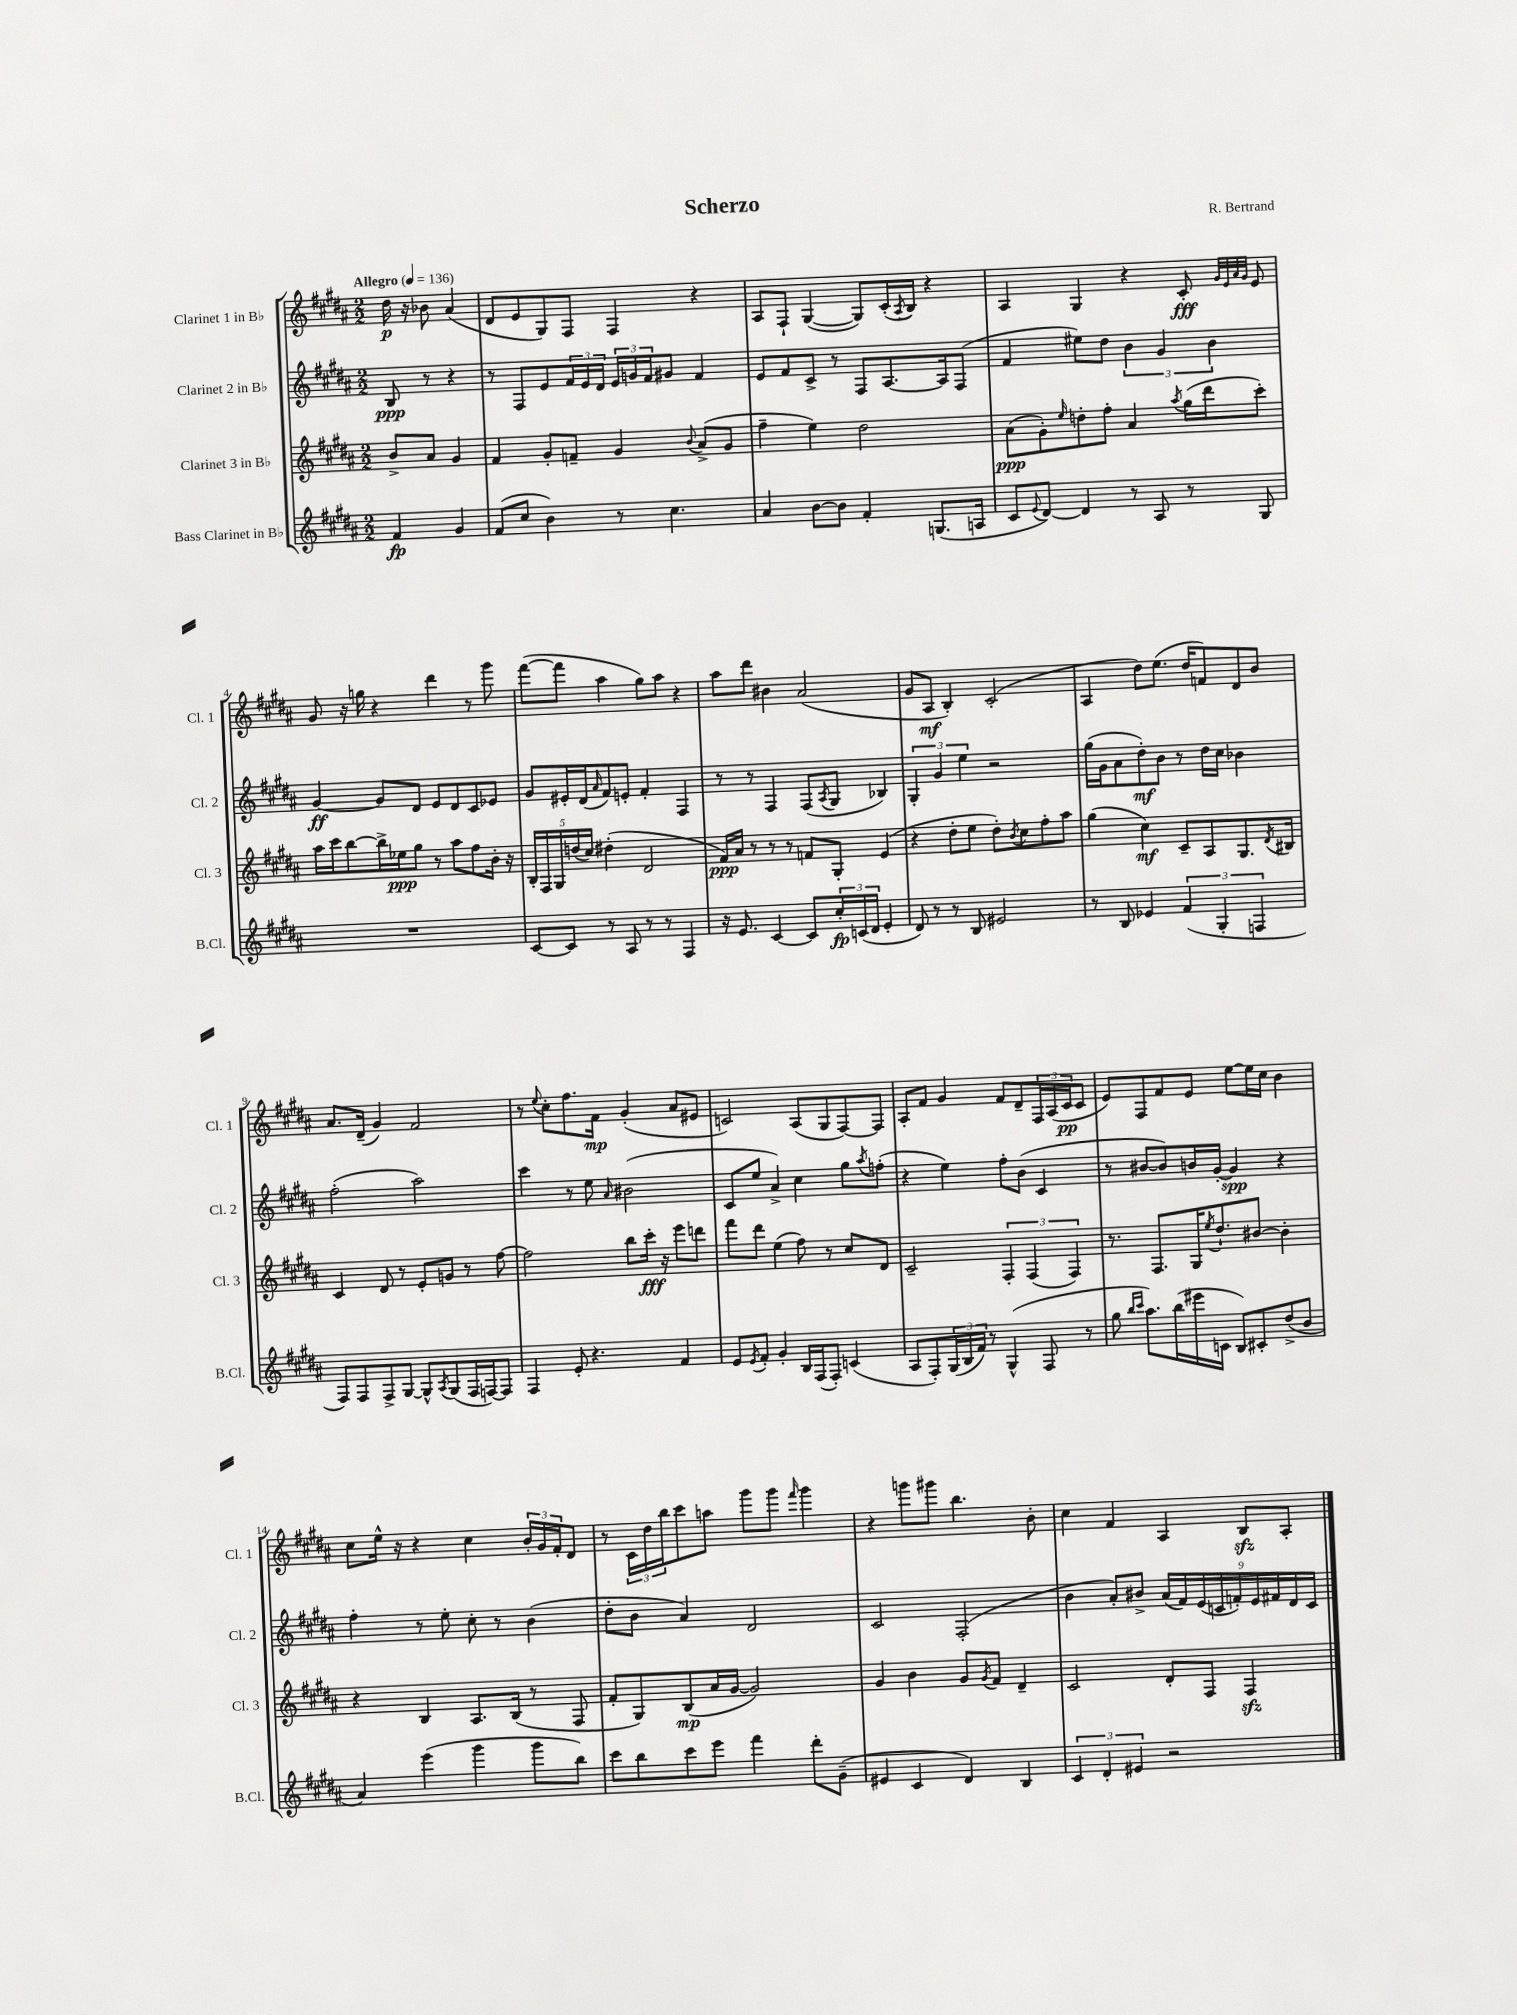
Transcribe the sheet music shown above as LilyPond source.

\header { title = "Scherzo" composer = "R. Bertrand" }
<<
\new StaffGroup <<
\new Staff = "s0" \with { instrumentName = "Clarinet 1 in Bb" shortInstrumentName = "Cl. 1" } {
    \clef treble \key b \major \numericTimeSignature \time 2/2 \partial 2 \tempo "Allegro" 4 = 136
    dis''16\p r16 bes'8 ais'4( |
    dis'8 e'8 gis8) fis8 fis4 r4 |
    ais8 fis8-! gis4~( gis8) cis'16-.( \acciaccatura { ais8 } b16) r4 |
    ais4 gis4 r4 cis'8-.\fff \grace { gis'32 e'32 ais'32 gis'32 } e'8 |
    gis'8 r16 g''16 r4 dis'''4 r8 gis'''8 |
    fis'''8~( fis'''8 ais''4 gis''8) ais''8 r4 |
    ais''8 dis'''8 bis'4 ais'2( |
    gis'8 ais8\mf b4-.) cis'2-.( |
    ais4 dis''8) e''8.( dis''16 f'8) dis'8 b'8 |
    ais'8. dis'16--( gis'4) fis'2 |
    r8 \appoggiatura { e''8 } cis''8-. fis''8. fis'16\mp gis'4-.( ais'8 eis'8 |
    c'2) ais8( gis8 fis8~) fis8 |
    ais8-. fis'8 gis'4 fis'8 dis'8-- \tuplet 3/2 { fis16 ais16( cis'16\pp } cis'8 |
    e'8) fis8 fis'8 e'8 e''8~ e''16 cis''16 b'4 |
    cis''8 e''16-^ r16 r4 cis''4 \tuplet 3/2 { b'16-. gis'16 fis'16-. } dis'8 |
    r8 \tuplet 3/2 { cis'16 dis''16 b''16 } cis'''8 a''8 gis'''8 gis'''8 \grace { fis'''16 } gis'''4 |
    r4 g'''8 gis'''8 b''4. b'8-. |
    cis''4 fis'4 ais4 b8\sfz ais8-. \bar "|." |
}
\new Staff = "s1" \with { instrumentName = "Clarinet 2 in Bb" shortInstrumentName = "Cl. 2" } {
    \clef treble \key b \major \numericTimeSignature \time 2/2 \partial 2
    b8\ppp r8 r4 |
    r8 fis8 e'8 \tuplet 3/2 { fis'16 e'16 dis'16 } \tuplet 3/2 { e'16 g'16 fis'16 } gis'8 fis'4 |
    e'8 fis'8 cis'8-> r8 fis8 ais8.~ ais16 fis8( |
    fis'4 eis''8) dis''8 \tuplet 3/2 { b'4 gis'4 b'4 } |
    gis'4~\ff gis'8 dis'8 e'8 dis'8 cis'8 ees'8 |
    gis'8 eis'16-. dis'16( \grace { ais'16 } fis'8) e'8-. fis'4-. fis4 |
    r8 r8 fis4 fis8( \acciaccatura { ais8 } gis8 bes4) |
    \tuplet 3/2 { gis4-. gis'4 e''4 } r2 |
    gis''16( gis'16 ais'8 dis''8-.\mf) b'8 r8 dis''16 cis''16 bes'4 |
    fis''2-.( ais''2) |
    cis'''4 r8 e''8 \grace { ais'16 } bis'2( |
    cis'8 e''8 ais'4->) cis''4 gis''8 \acciaccatura { ais''8 } f''8-.( |
    r4 e''4) fis''8-. b'8( cis'4 |
    r8 bis'8~ bis'8) b'16 gis'16~-. gis'4\spp r4 |
    fis''4-. r8 e''8-. cis''8-. r8 b'4( |
    dis''8-. b'8 ais'4) dis'2 |
    cis'2 fis2-.( |
    b'4 ais'8-.) bis'8-> \tuplet 9/8 { ais'16( fis'16) e'16( c'16 f'16-.) e'16 fis'16 dis'16 c'16 } \bar "|." |
}
\new Staff = "s2" \with { instrumentName = "Clarinet 3 in Bb" shortInstrumentName = "Cl. 3" } {
    \clef treble \key b \major \numericTimeSignature \time 2/2 \partial 2
    b'8-> ais'8 gis'4 |
    fis'4 gis'8-. f'8-- gis'4 \appoggiatura { b'8 } ais'8->( gis'8 |
    fis''4-- e''4) dis''2 |
    ais'8\ppp( gis'8-.) \grace { e''16 } d''8-. fis''8-. ais'4 \acciaccatura { ais''8 } gis''16( dis'''16 cis'''8-.) |
    ais''16 cis'''16 b''8~ b''16-> ees''16\ppp gis''8 r8 ais''8 fis''8 b'16-. r16 |
    \tuplet 5/4 { b16-. fis16 gis16 d''16( cis''16) } dis''4-.( dis'2 |
    fis'16\ppp) ais'16 r8 r8 r8 f'8 gis8-. e'4( |
    r4 dis''8-. e''8 dis''8-.) \acciaccatura { b'8 } cis''8 fis''8-. ais''8 |
    gis''4( cis''4\mf) cis'8-- ais8 gis8. \acciaccatura { dis'8 } bis16 |
    cis'4 dis'8 r8 e'8-. g'8 r8 fis''8~ |
    fis''2 b''8 cis'''16-.\fff r16 e'''8 d'''8 |
    fis'''8 dis'''8 e''4( fis''8) r8 cis''8 dis'8 |
    cis'2-- \tuplet 3/2 { fis4-. fis4( fis4) } |
    r8. fis8. gis16 \acciaccatura { e''8 } dis''8.-! bis'8~ bis'4-. |
    r4 b4 ais8. b16( r8 fis8 |
    fis'8-. gis8) b8\mp( ais'16 gis'16~ gis'2) |
    gis'4 b'4 gis'8 \acciaccatura { gis'8 } fis'8 dis'4-- |
    cis'2 dis'8-. fis8 fis4\sfz \bar "|." |
}
\new Staff = "s3" \with { instrumentName = "Bass Clarinet in Bb" shortInstrumentName = "B.Cl." } {
    \clef treble \key b \major \numericTimeSignature \time 2/2 \partial 2
    fis'4\fp gis'4 |
    fis'8( cis''8 b'4) r8 cis''4. |
    ais'4 b'8~ b'8 fis'4-. g8.( a16 |
    cis'8 \appoggiatura { e'8 } dis'8~) dis'4 r8 ais8 r8 gis8 |
    R1 |
    cis'8~ cis'8 r8 ais8 r8 r8 fis4 |
    r16 e'8. cis'4~ cis'8 \tuplet 3/2 { cis''16-.\fp c'16( dis'16 } e'4-. |
    dis'8) r8 r8 b8 eis'2 |
    r8 b8 ees'4 \tuplet 3/2 { fis'4( gis4-. f4 } |
    fis8) fis8 fis8-> gis8~ gis8-^ \acciaccatura { ais8 } gis8( fis16 f16~) f8 |
    fis4 e'8-. r4. fis'4 |
    e'8 \acciaccatura { e'8 } fis'8-. gis'4-. b16 fis16( fis8-.) c'4( |
    ais8 fis8-.) \tuplet 3/2 { gis16( b16 fis'16) } r8 gis4-^( fis8 r8 |
    gis''8 \grace { b''16 cis'''16 } ais''8.) b''16( eis'''16 c'16 b8) cis'8-. dis''8->( b'8 |
    ais'4) e'''4( gis'''4 gis'''8 b''8) |
    cis'''8 b''8 cis'''8 e'''8 fis'''4 dis'''8-. gis'8--( |
    eis'4 cis'4 dis'4) b4 |
    \tuplet 3/2 { cis'4 dis'4-. eis'4 } r2 \bar "|." |
}
>>
>>
